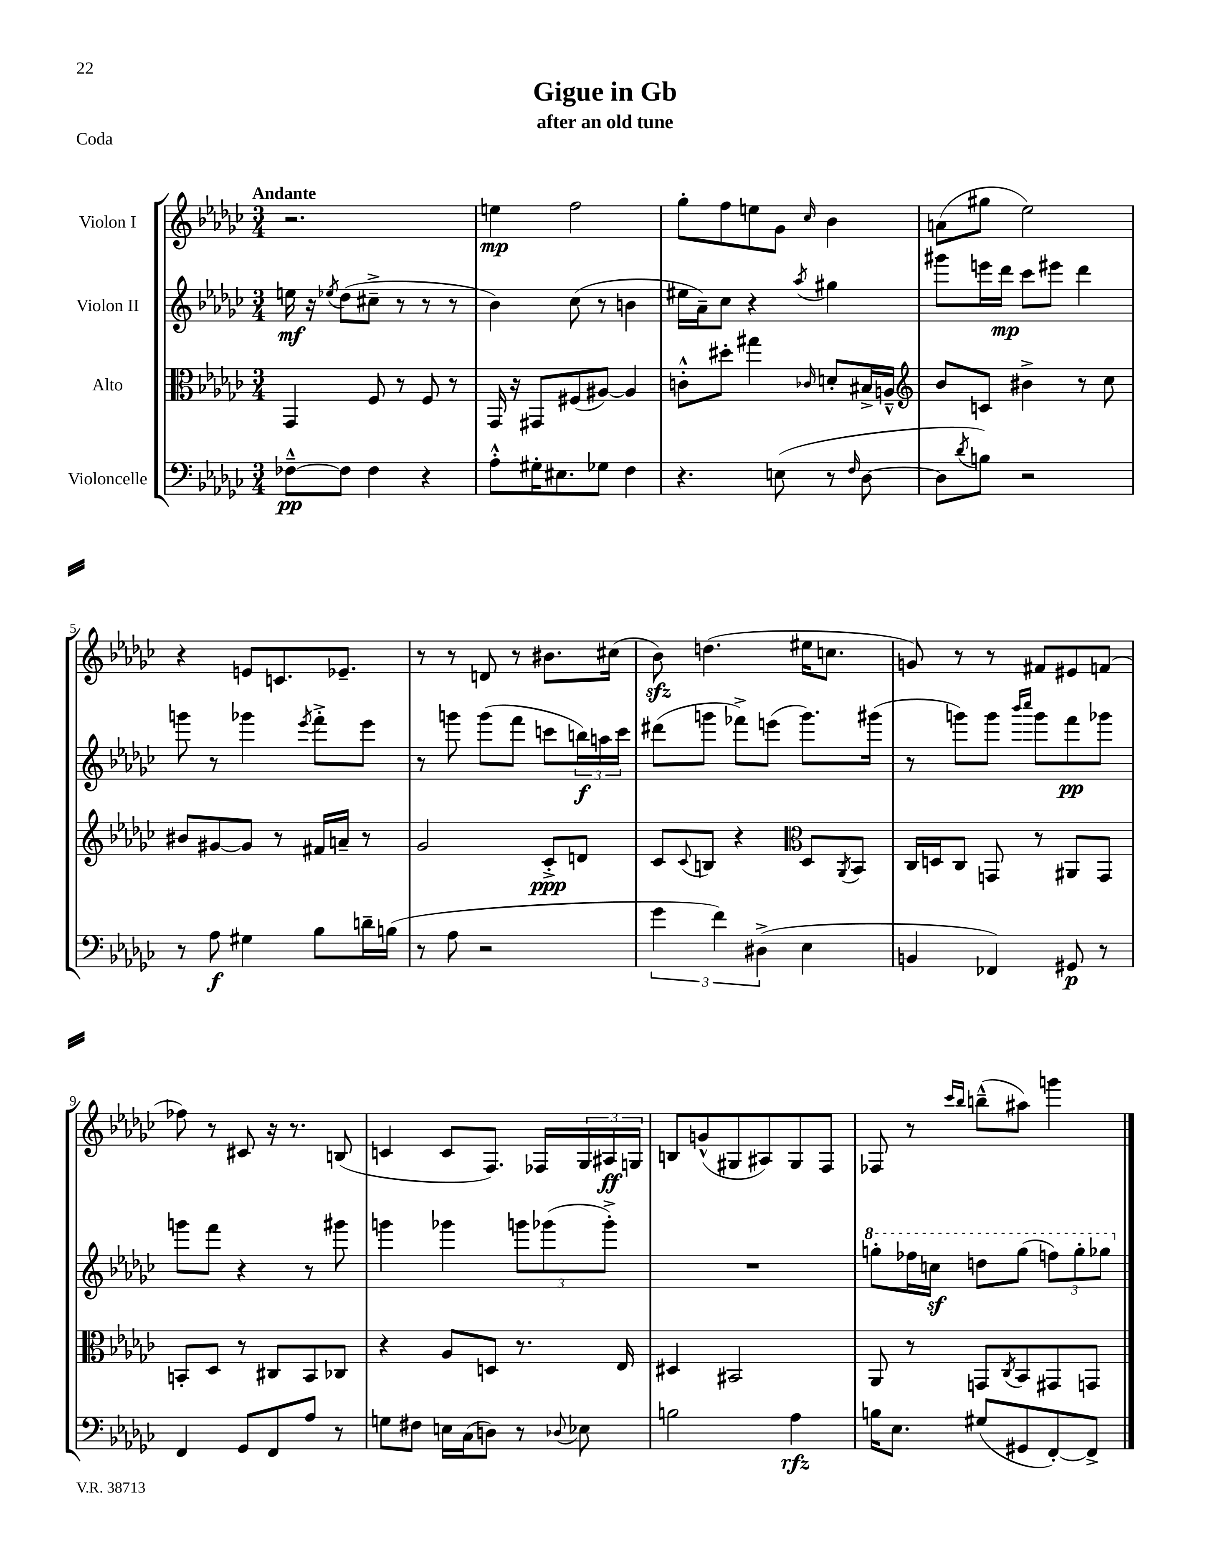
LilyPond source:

\header { title = "Gigue in Gb" subtitle = "after an old tune" piece = "Coda" }
<<
\new StaffGroup <<
\new Staff = "s0" \with { instrumentName = "Violon I" } {
    \clef treble \key ges \major \numericTimeSignature \time 3/4 \tempo "Andante"
    r2. |
    e''4\mp f''2 |
    ges''8-. f''8 e''8 ges'8 \grace { ces''16 } bes'4 |
    a'8( gis''8 ees''2) |
    r4 e'8 c'8. ees'8.-- |
    r8 r8 d'8 r8 bis'8. cis''16( |
    bes'8\sfz) d''4.( eis''16 c''8. |
    g'8) r8 r8 fis'8 eis'8 f'8( |
    fes''8) r8 cis'8 r16 r8. b8( |
    c'4 c'8 f8.) fes16 \tuplet 3/2 { ges16 ais16\ff g16 } |
    b8 g'8-^( gis8 ais8) gis8 f8 |
    fes8 r8 \grace { ces'''16 bes''16 } b''8---^( ais''8) g'''4 \bar "|." |
}
\new Staff = "s1" \with { instrumentName = "Violon II" } {
    \clef treble \key ges \major \numericTimeSignature \time 3/4
    e''16\mf r16 \acciaccatura { ees''8 } des''8( cis''8---> r8 r8 r8 |
    bes'4) ces''8( r8 b'4 |
    eis''16 aes'16--) ces''8 r4 \acciaccatura { aes''8 } gis''4 |
    gis'''8 e'''16 des'''16\mp ces'''8 eis'''8 des'''4 |
    g'''8 r8 ges'''4 \acciaccatura { ees'''8 } f'''8-.-> ees'''8 |
    r8 g'''8 g'''8( f'''8 c'''8 \tuplet 3/2 { b''16\f) a''16 c'''16 } |
    dis'''8( g'''8 fes'''8->) e'''8( g'''8.) gis'''16( |
    r8 g'''8) g'''8 \grace { bes'''16 ces''''16 } g'''8 f'''8\pp ges'''8 |
    g'''8 f'''8 r4 r8 gis'''8 |
    g'''4 ges'''4 \tuplet 3/2 { g'''8 ges'''8( ges'''8-.->) } |
    R2. |
    \ottava #1 g'''8-. fes'''16 c'''16\sf d'''8 g'''8( \tuplet 3/2 { f'''8) g'''8-. ges'''8 \ottava #0 } \bar "|." |
}
\new Staff = "s2" \with { instrumentName = "Alto" } {
    \clef alto \key ges \major \numericTimeSignature \time 3/4
    ges,4 f8 r8 f8 r8 |
    ges,16 r16 gis,8 fis8( ais8~) ais4 |
    c'8-.-^ dis''8-. gis''4 \grace { ces'16 } d'8-. bis16-> a16---^ |
    \clef treble bes'8 c'8 bis'4-> r8 ces''8 |
    bis'8 gis'8~ gis'8 r8 fis'16 a'16-- r8 |
    ges'2 ces'8-.->\ppp d'8 |
    ces'8 \appoggiatura { ces'8 } b8 r4 \clef alto des8 \acciaccatura { aes,8 } bes,8 |
    ces16 d16 ces8 g,8 r8 ais,8 g,8 |
    b,8-. des8 r8 cis8 b,8 ces8 |
    r4 aes8 d8 r8. ees16 |
    dis4 bis,2 |
    aes,8 r8 g,8 \acciaccatura { ces8 } bes,8 gis,8 g,8 \bar "|." |
}
\new Staff = "s3" \with { instrumentName = "Violoncelle" } {
    \clef bass \key ges \major \numericTimeSignature \time 3/4
    fes8~---^\pp fes8 fes4 r4 |
    aes8-.-^ gis16-. eis8. ges8 f4 |
    r4. e8( r8 \grace { f16 } des8~ |
    des8 \acciaccatura { des'8 } b8) r2 |
    r8 aes8\f gis4 bes8 d'16-- b16( |
    r8 aes8 r2 |
    \tuplet 3/2 { ges'4 f'4) dis4->( } ees4 |
    b,4 fes,4) gis,8\p r8 |
    f,4 ges,8 f,8 aes8 r8 |
    g8 fis8 e16 ces16( d8) r8 \appoggiatura { des8 } ees8 |
    b2 aes4\rfz |
    b16 ees8. gis8( gis,8 f,8~-.) f,8-> \bar "|." |
}
>>
>>
